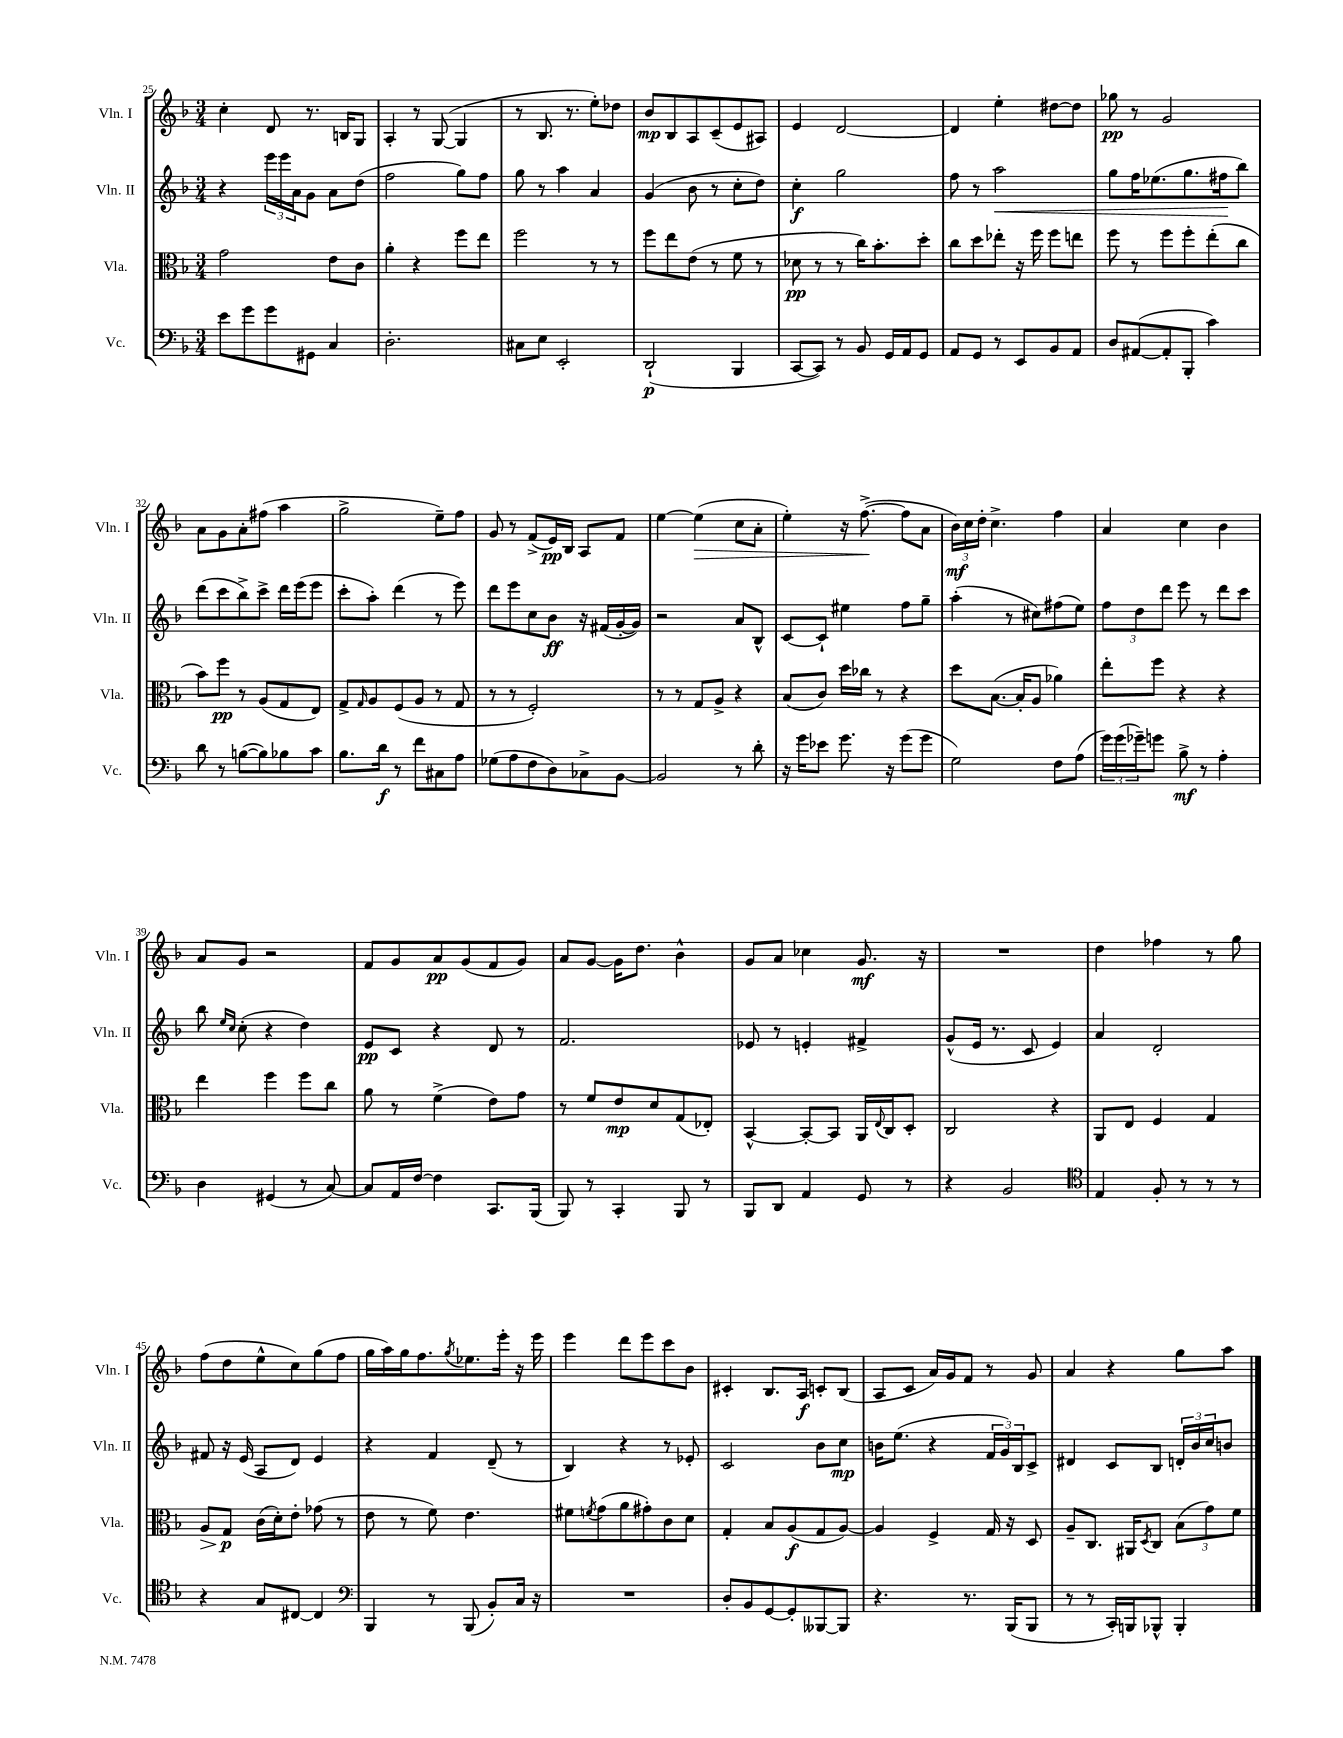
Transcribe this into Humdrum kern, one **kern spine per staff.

**kern	**kern	**kern	**kern
*staff4	*staff3	*staff2	*staff1
*clefF4	*clefC3	*clefG2	*clefG2
*k[b-]	*k[b-]	*k[b-]	*k[b-]
*M3/4	*M3/4	*M3/4	*M3/4
8e	2g	4r	4cc'
8g	.	.	.
8g	.	24eee	8d
.	.	24eee	.
.	.	24a	.
8GG#	.	8g	8.r
4C	8e	8a	.
.	.	.	16B
.	8c	(8dd	8G
=	=	=	=
2.D'	4a'	2ff	4A'
.	4r	.	8r
.	.	.	([8G
.	8ff	8gg)	4G]
.	8ee	8ff	.
=	=	=	=
8C#	2ff	8gg	8r
8E	.	8r	8.B-
2EE'	.	4aa	.
.	.	.	8.r
.	8r	4a	8ee')
.	8r	.	8dd-
=	=	=	=
(2DD`	8ff	(4g	8b-
.	8ee	.	8B-
.	(8e	8b-	8A
.	8r	8r	(8c~
4BBB-	8f	8cc'	8e
.	8r	8dd)	8A#)
=	=	=	=
[8CC	8d-	4cc'	4e
8CC])	8r	.	.
8r	8r	2gg	[2d
8BB-	16cc)	.	.
.	8.b-'	.	.
16GG	.	.	.
16AA	.	.	.
8GG	8dd'	.	.
=	=	=	=
8AA	8cc	8ff	4d]
8GG	8dd	8r	.
8r	8ee-'	2aa	4ee'
8EE	16r	.	.
.	16ff	.	.
8BB-	8ff	.	[8dd#
8AA	8ee	.	8dd#]
=	=	=	=
8D	8ff	8gg	8gg-
([8AA#	8r	16ff	8r
.	.	(8.ee-	.
8AA#']	8ff	.	2g
8BBB-'	8ff'	8.gg	.
4c)	(8ee'	.	.
.	.	16ff#	.
.	8cc	8bb-)	.
=	=	=	=
8d	8b-)	(8ddd	8a
8r	8ff	8ccc	8g
([8B	8r	8bb-^)	8a'
8B])	(8A	8ccc^	(8ff#
8B-	8G	16ddd	4aa
.	.	(16eee	.
8c	8E)	8eee	.
=	=	=	=
8.B-	8G^	8ccc'	2gg^
.	16qqG	.	.
.	8A	8aa')	.
16d	.	.	.
8r	(8F	(4ddd	.
8f	8A	.	.
8C#	8r	8r	8ee~)
8A	8G	8eee)	8ff
=	=	=	=
(8G-	8r	8ddd	8g
8A	8r	8eee	8r
8F	2F')	8cc	(8f^
8D)	.	8b-	16e)
.	.	.	16B-
8C-^	.	16r	8A
.	.	(16f#	.
[8BB-	.	[16g'	8f
.	.	16g])	.
=	=	=	=
2BB-]	8r	2r	[4ee
.	8r	.	.
.	8G	.	(4ee]
.	8A^	.	.
8r	4r	8a	8cc
8d'	.	8B-^^	8a'
=	=	=	=
16r	(8B-	[8c	4ee')
16g	.	.	.
8e-	8c)	8c`]	.
8.g	16dd	4ee#	16r
.	16cc-	.	([8.ff^
.	8r	.	.
16r	.	.	.
(8g	4r	8ff	8ff]
8g	.	8gg~	8a
=	=	=	=
2G)	8dd	(4aa'	24b-)
.	.	.	24cc
.	.	.	24dd'
.	([8.B-	.	4.cc^
.	.	8r	.
.	16B-']	.	.
.	8A	8cc#)	.
8F	4a-)	(8ff#	4ff
(8A	.	8ee)	.
=	=	=	=
24g)	8ee'	12ff	4a
(24g	.	.	.
24g-~)	.	12dd	.
8g	8ff	.	.
.	.	12ddd	.
8B-^	4r	8eee	4cc
8r	.	8r	.
4A'	4r	8ddd	4b-
.	.	8ccc	.
=	=	=	=
4D	4ee	8bb-	8a
.	.	16qqee	.
.	.	16qqcc	.
.	.	(8cc'	8g
(4GG#	4ff	4r	2r
8r	8ff	4dd)	.
[8C)	8cc	.	.
=	=	=	=
8C]	8a	8e	8f
16AA	8r	8c	8g
[16F	.	.	.
4F]	(4f^	4r	8a
.	.	.	(8g
8.CC	8e)	8d	8f
.	8g	8r	8g)
(16BBB-	.	.	.
=	=	=	=
8BBB-)	8r	2.f	8a
8r	8f	.	[8g
4CC'	8e	.	16g]
.	.	.	8.dd
.	8d	.	.
8BBB-	(8G	.	4b-^^
8r	8E-')	.	.
=	=	=	=
8BBB-	[4BB-^^	8e-	8g
8DD	.	8r	8a
4AA	8BB-'_	4e'	4cc-
.	8BB-]	.	.
8GG	16AA	4f#^	8.g
.	8qqE	.	.
.	16C	.	.
8r	8D'	.	.
.	.	.	16r
=	=	=	=
4r	2C	(8g^^	2.r
.	.	16e	.
.	.	8.r	.
2BB-	.	.	.
.	.	8c	.
.	4r	4e)	.
=	=	=	=
*clefC4	*	*	*
4E	8AA	4a	4dd
.	8E	.	.
8F'	4F	2d'	4ff-
8r	.	.	.
8r	4G	.	8r
8r	.	.	8gg
=	=	=	=
4r	8A	8f#	(8ff
.	8G	16r	8dd
.	.	(16e	.
8G	(16c	8A	8ee^^
.	16d')	.	.
[8C#	8e'	8d)	8cc)
4C#]	(8g-	4e	(8gg
.	8r	.	8ff
=	=	=	=
*clefF4	*	*	*
4BBB-	8e	4r	16gg
.	.	.	16aa)
.	8r	.	16gg
.	.	.	8.ff
8r	8f)	4f	.
.	.	.	8qgg
(8BBB-	4.e	.	8.ee-
8BB-')	.	(8d~	.
.	.	.	16eee'
16C	.	8r	16r
16r	.	.	16eee
=	=	=	=
2.r	8f#	4B-)	4eee
.	8qf	.	.
.	(8g	.	.
.	8a	4r	8ddd
.	8g#')	.	8eee
.	8c	8r	8ccc
.	8d	8e-'	8b-
=	=	=	=
8D'	4G'	2c	4c#'
8BB-	.	.	.
[8GG	8B-	.	8.B-
8GG']	(8A	.	.
.	.	.	16A
[8BBB--	8G	8b-	8c'
8BBB--]	[8A)	8cc	(8B-
=	=	=	=
4.r	4A]	16b	8A
.	.	(8.ee	.
.	.	.	8c
.	4F^	4r	16a)
.	.	.	16g
8.r	.	.	8f
.	16G	24f	8r
.	.	24g)	.
(16BBB-	16r	.	.
.	.	24B-	.
8BBB-	8D	8c^	8g
=	=	=	=
8r	8A~	4d#	4a
8r	8.C	.	.
16CC')	.	8c	4r
16BBB	16AA#	.	.
.	8qD	.	.
8BBB-^^	8C	8B-	.
4BBB-'	(12B-	24d'	8gg
.	.	24b-	.
.	12g)	24cc	.
.	.	8b	8aa
.	12f	.	.
==	==	==	==
*-	*-	*-	*-
